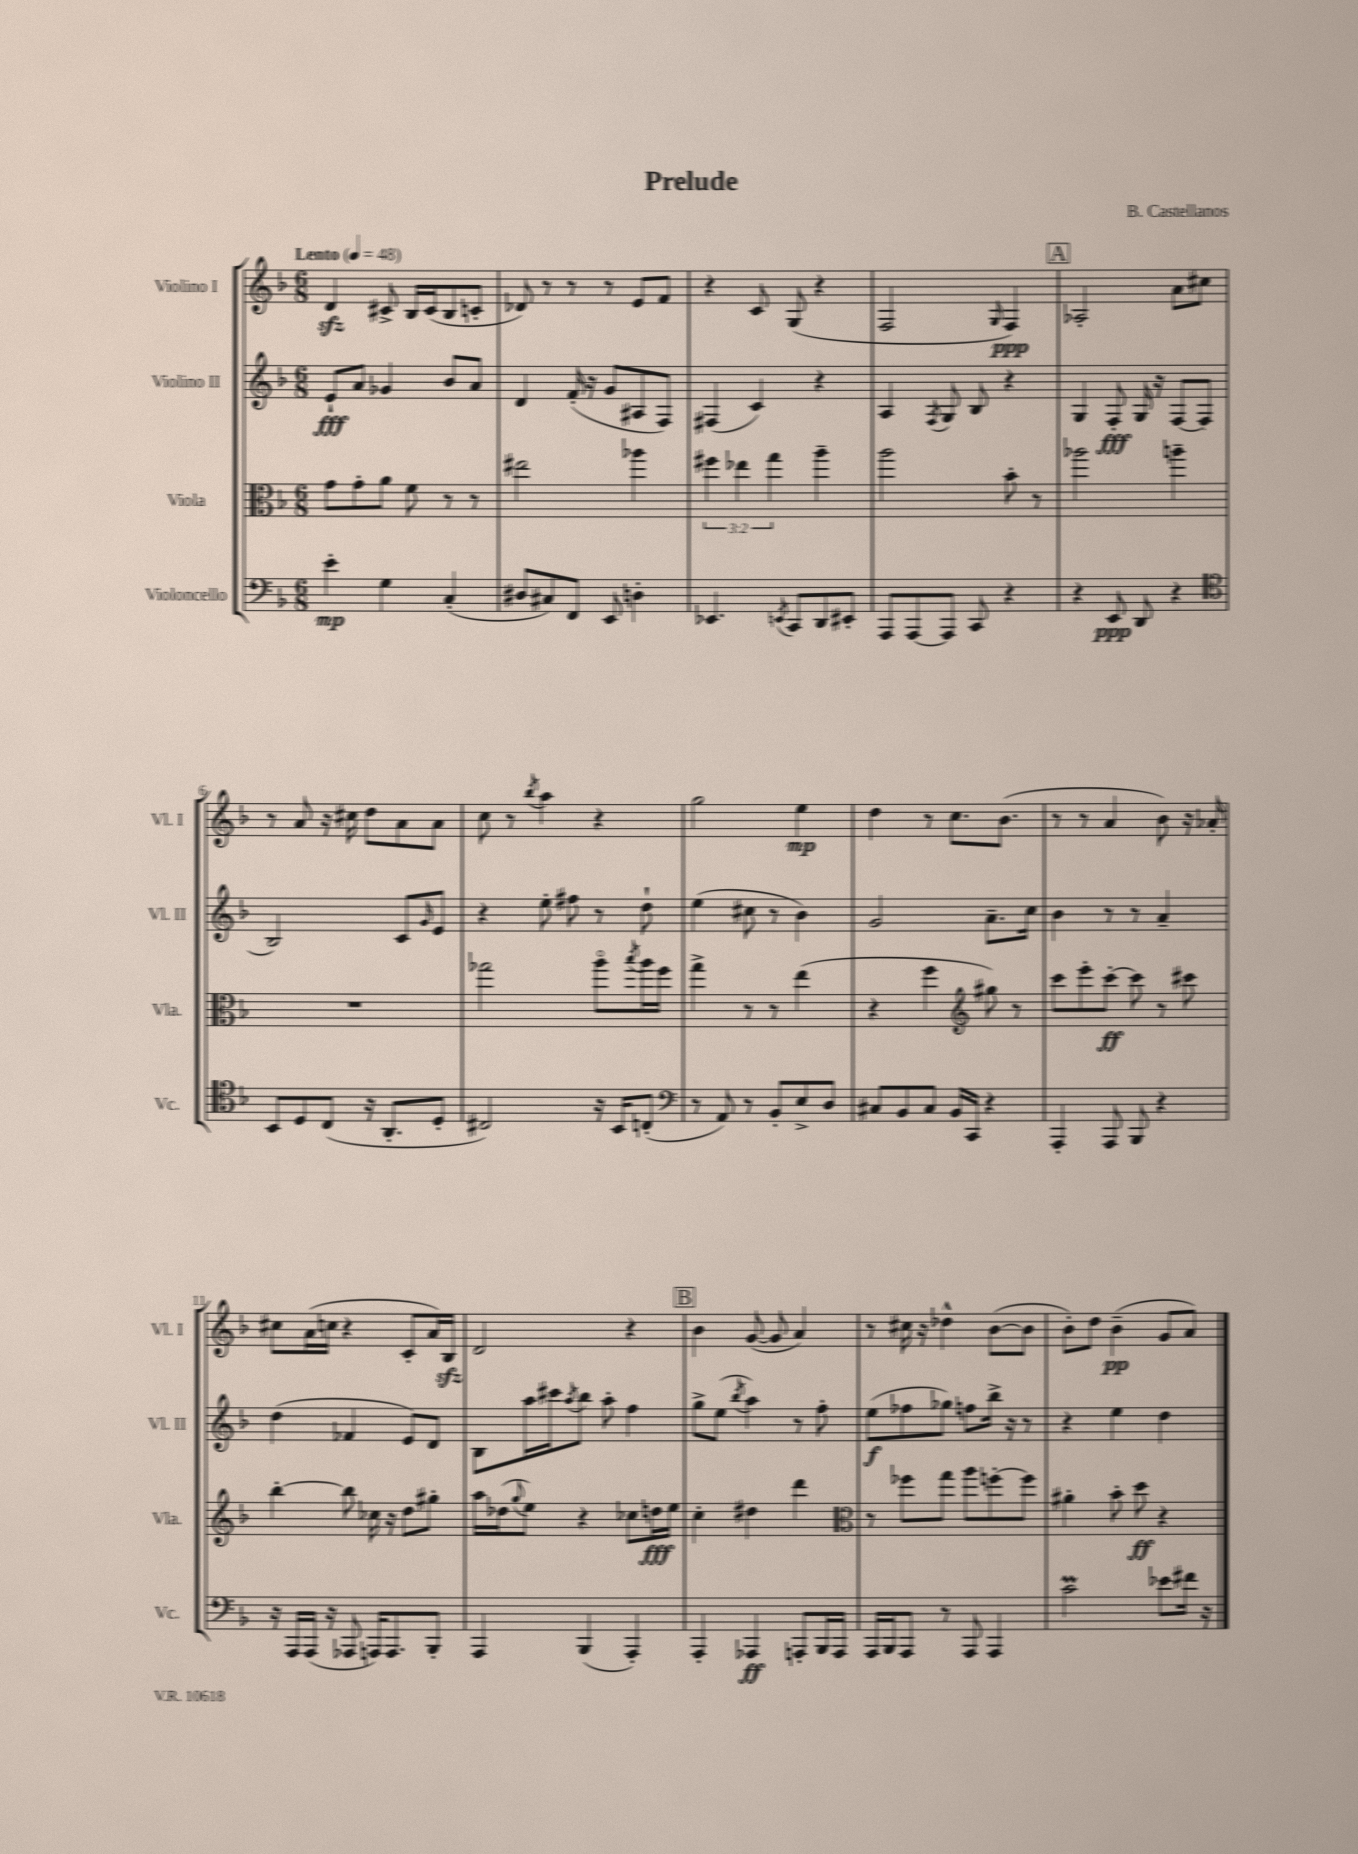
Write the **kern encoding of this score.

**kern	**kern	**kern	**kern
*staff4	*staff3	*staff2	*staff1
*clefF4	*clefC3	*clefG2	*clefG2
*k[b-]	*k[b-]	*k[b-]	*k[b-]
*M6/8	*M6/8	*M6/8	*M6/8
*MM48	*MM48	*MM48	*MM48
4e'	8g	8e`	4d
.	8g'	8a	.
4G	8a	4g-	8c#^
.	8f	.	16B-
.	.	.	(16c#
(4C'	8r	8b-	8B-
.	8r	8a	8c'
=	=	=	=
8D#	2ee#	4d	8d-)
8C#)	.	.	8r
8FF	.	(16f'	8r
.	.	16r	.
8EE	.	8g	8r
4D'	4aa-	8A#	8e
.	.	8F)	8f
=	=	=	=
4.EE-	6ff#	(4F#	4r
.	6ee-	.	.
.	.	4c)	8c
.	6gg	.	.
8qEE	.	.	.
8CC	.	.	(8G
8DD	4aa~	4r	4r
8EE#'	.	.	.
=	=	=	=
8AAA	2aa	4A	2F
[8AAA	.	.	.
.	.	8qF	.
8AAA]	.	8G	.
8CC	.	8B-	.
.	.	.	16qqG
4r	8b-'	4r	4F)
.	8r	.	.
=	=	=	=
4r	2aa-	4G	2A-'
8EE	.	8F'	.
8DD	.	16G	.
.	.	16r	.
4r	4aa~	[8F	8a
.	.	(8F]	8cc#
=	=	=	=
*clefC4	*	*	*
8BB-	2.r	2B-)	8r
8D	.	.	8a
(8C	.	.	16r
.	.	.	16cc#
16r	.	.	8dd
8.AA'	.	.	.
.	.	8c	8a
.	.	16qqg	.
8D'	.	8e	8a
=	=	=	=
2C#)	2gg-	4r	8cc
.	.	.	8r
.	.	.	8qbb-
.	.	8ee'	4aa
.	.	8ff#	.
16r	8aao	8r	4r
16BB-	.	.	.
.	8qbb-	.	.
(8C'	16aa	8dd`	.
.	16ff	.	.
=	=	=	=
*clefF4	*	*	*
8r	4gg^	(4ee	2gg
8AA)	.	.	.
8r	8r	8cc#	.
8BB-'	8r	8r	.
8E^	(4ee	4b-)	4ee
8D	.	.	.
=	=	=	=
8C#	4r	2g	4dd
8BB-	.	.	.
8C#	4ff	.	8r
16BB-	.	.	8.cc
16CC	.	.	.
*	*clefG2	*	*
4r	8gg#)	8.a~	.
.	.	.	(8.b-
.	8r	.	.
.	.	16cc	.
=	=	=	=
4AAA'	8ccc	4b-	8r
.	8eee'	.	8r
8AAA	[8ccc'	8r	4a
8BBB-	8ccc]	8r	.
4r	8r	4a~	8b-)
.	8ccc#	.	16r
.	.	.	16a-'
=	=	=	=
16r	[4bb-'	(4dd	8cc#
16AAA	.	.	.
(16AAA	.	.	(16a
16r	.	.	16cc
8AAA-	8bb-]	4f-	4r
16AAA)	16cc-	.	.
8.AAA	16r	.	.
.	8dd	8e)	8c'
8BBB-'	8gg#'	8d	16a)
.	.	.	16B-
=	=	=	=
4AAA	16aa	8B-	2d
.	(16dd-	.	.
.	8qqgg	.	.
.	8ee)	16aa	.
.	.	16ccc#	.
.	.	8qaa	.
(4BBB-	4r	8bb-	.
.	.	8aa'	.
4AAA')	8cc-	4ff	4r
.	16dd	.	.
.	16ee	.	.
=	=	=	=
4AAA'	4cc'	8gg^	4b-
.	.	(8ee	.
.	.	8qbb-	.
4AAA-	4dd#	4aa)	([8g
.	.	.	8g]
8AAA'	4ddd	8r	4a)
16BBB-	.	8ff'	.
16AAA	.	.	.
=	=	=	=
*	*clefC3	*	*
16AAA	8r	(8ee	8r
16BBB-	.	.	.
8AAA	8ff-	8ff-	16cc#
.	.	.	16r
8r	8gg	8gg-)	4dd-^^
8AAA	8aa	8ff	.
4AAA	[8ff'	16bb-^	([8b-
.	.	16r	.
.	8ff]	8r	8b-]
=	=	=	=
2c	4a#'	4r	8b-')
.	.	.	8dd
.	8b-'	4ee	(4b-~
.	8dd	.	.
8e-	4r	4dd	8g
16f#	.	.	8a)
16r	.	.	.
==	==	==	==
*-	*-	*-	*-
